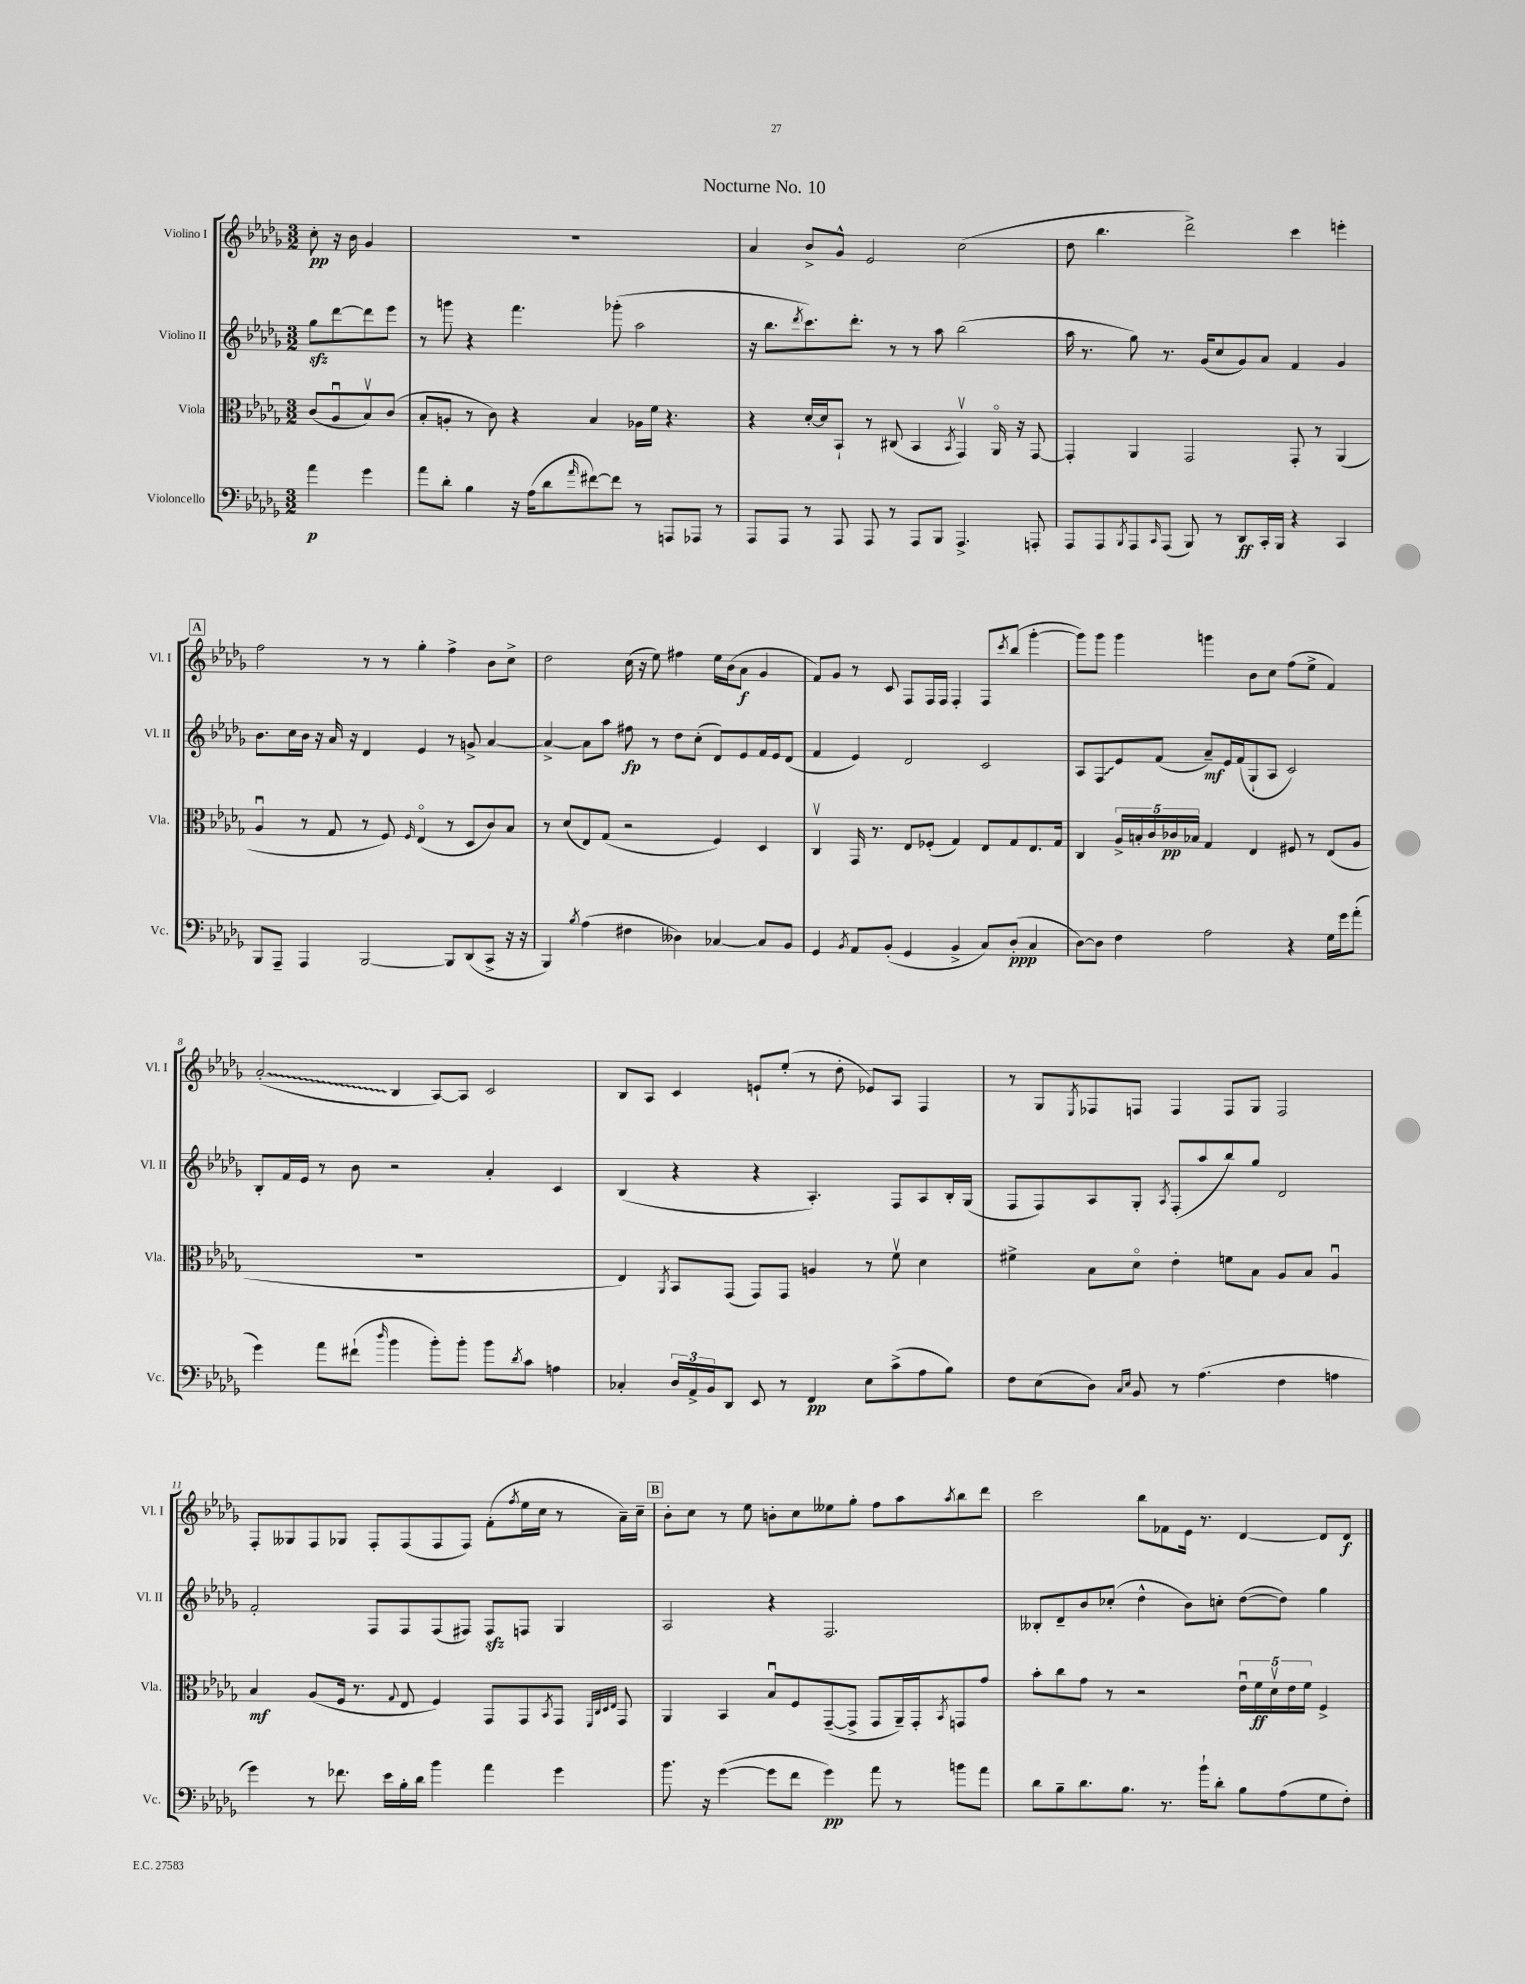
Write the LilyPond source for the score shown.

\header { title = "Nocturne No. 10" }
<<
\new StaffGroup <<
\new Staff = "s0" \with { instrumentName = "Violino I" shortInstrumentName = "Vl. I" } {
    \clef treble \key des \major \numericTimeSignature \time 3/2 \partial 2
    c''8-.\pp r16 bes'16 ges'4 |
    R1. |
    aes'4 bes'8-> ges'8-^ ees'2 c''2( |
    des''8 bes''4. des'''2->) c'''4 e'''4-. |
    \mark \markup { \box "A" } f''2 r8 r8 ges''4-. f''4-> bes'8 c''8-> |
    des''2 c''16( r16 ees''8) fis''4 ees''16 bes'16( aes'8\f ges'4 |
    f'8) ges'8 r8 c'8 f8 f16 f16 f4-. f8 \acciaccatura { c'''8 } bes''8( ges'''4~-. |
    ges'''8) ges'''8 ges'''4 g'''4 bes'8 c''8 f''8( ees''8-> f'4) |
    \once \override Glissando.style = #'zigzag aes'2-.\glissando( bes4 aes8~) aes8 c'2 |
    bes8 aes8 c'4 e'8-! ees''8-.( r8 des''8-. ees'8) aes8 f4 |
    r8 ges8 \acciaccatura { ees8 } fes8 f8 f4 f8 ges8 f2 |
    f8-. geses8 f8 ges8 f8-. f8( f8 f8) f'8-.( \acciaccatura { f''8 } ees''16 c''16 r8 aes'16--) c''16-- |
    \mark \markup { \box "B" } bes'8-. c''8 r8 ees''8 b'8-. c''8 eeses''8 ges''8-. f''8 aes''8 \acciaccatura { aes''8 } bes''8 des'''8 |
    c'''2 bes''8 fes'8 ees'16 r8. des'4~ des'8 des'8\f \bar "|." |
}
\new Staff = "s1" \with { instrumentName = "Violino II" shortInstrumentName = "Vl. II" } {
    \clef treble \key des \major \numericTimeSignature \time 3/2 \partial 2
    ges''8\sfz des'''8~ des'''8 ees'''8 |
    r8 g'''8 r4 f'''4. ges'''8-.( aes''2 |
    r16 bes''8. \acciaccatura { des'''8 } c'''8.) des'''8.-. r8 r8 aes''8 bes''2( |
    aes''16 r8. ges''8) r8. ges'16( c''8 ges'8) aes'8 f'4 ges'4 |
    \mark \markup { \box "A" } bes'8. c''16 bes'16 r16 aes'16 r16 des'4 ees'4 r8 g'8-> aes'4~ |
    aes'4~-> aes'8 aes''8 fis''8\fp r8 des''8 c''8-.( des'8) ees'8 f'16 ees'16 des'8( |
    f'4 ees'4) des'2 c'2 |
    aes8 \once \override Glissando.style = #'zigzag f8\glissando ees'8 f'8( aes'8--\mf) ees'16 f'16( ges8-! aes8 c'2) |
    bes8-. f'16 ees'16 r8 bes'8 r2 aes'4-. c'4 |
    bes4( r4 r4 aes4.-.) f8 aes8 bes16-. ges16( |
    f8 f8) aes8 ges8-. \acciaccatura { aes8 } f8-.( aes''8 bes''8) ges''8 des'2 |
    f'2-. f8 f8 f8( fis8) fis8\sfz f8 ges4 |
    \mark \markup { \box "B" } aes2 r4 f2. |
    beses8-. des'8-- bes'8 ces''8-.( des''4-^ bes'8) c''8-. des''8~( des''8) ges''4 \bar "|." |
}
\new Staff = "s2" \with { instrumentName = "Viola" shortInstrumentName = "Vla." } {
    \clef alto \key des \major \numericTimeSignature \time 3/2 \partial 2
    c'8( aes8\downbow bes8\upbow) c'8( |
    bes8-. a8-. r8 c'8) r4 bes4 aes16 f'16 r4. |
    r4 des'16~-. des'16 bes,8-! r8 cis8( bes,4 \acciaccatura { bes,8 } ges,4\upbow) aes,16\flageolet r16 ges,8~ |
    ges,4-. aes,4 ges,2 ges,8-. r8 aes,4( |
    \mark \markup { \box "A" } aes4\downbow r8 ges8 r8 f8) \grace { f16 } ees4\flageolet( r8 des8 c'8) bes8 |
    r8 des'8( ees8) ges8( r2 f4) des4 |
    c4\upbow ges,16 r8. ees8 fes8-.( ges4) ees8 ges8 ees8. ges16 |
    c4 \tuplet 5/4 { aes16-> b16-. c'16 ces'16\pp bes16 } ges4 ees4 fis8 r8 ees8( aes8 |
    R1. |
    ees4) \acciaccatura { aes,8 } bes,8 ges,8( ges,8) ges,8 a4 r8 f'8\upbow des'4 |
    fis'4-> bes8 des'8\flageolet ees'4-. f'8 bes8 aes8 bes8 aes4\downbow |
    bes4\mf aes8( f16 r8. \appoggiatura { ges8 } ees8 f4) ges,8 ges,8 \acciaccatura { bes,8 } ges,8 \grace { f,32 c32 des32 ees32 } ges,8 |
    \mark \markup { \box "B" } aes,4 bes,4 bes8\downbow f8 ges,8~--( ges,8-> ges,8 aes,16--) ges,16-. \acciaccatura { bes,8 } g,8 ges'8 |
    bes'8-. c''8 ges'8 r8 r2 \tuplet 5/4 { ees'16\downbow f'16\ff des'16\upbow ees'16 f'16 } f4-> \bar "|." |
}
\new Staff = "s3" \with { instrumentName = "Violoncello" shortInstrumentName = "Vc." } {
    \clef bass \key des \major \numericTimeSignature \time 3/2 \partial 2
    aes'4\p ges'4 |
    aes'8 des'8-. bes4 r16 aes16( des'8 \grace { aes'16 } fis'8~) fis'8 r8 a,,8 aes,,8 r8 |
    aes,,8 aes,,8 r8 aes,,8 aes,,8 r8 aes,,8 bes,,8 aes,,4.-> a,,8-. |
    aes,,8 aes,,8 \acciaccatura { bes,,8 } aes,,8 \grace { c,16 } aes,,8( bes,,8) r8 des,8\ff c,16-. bes,,16 r4 c,4 |
    \mark \markup { \box "A" } bes,,8 aes,,8-- aes,,4 bes,,2~ bes,,8 des,8( c,8-> r16 r16 |
    bes,,4) \acciaccatura { bes8 } aes4( fis4 deses4) ces4~ ces8 bes,8 |
    ges,4 \acciaccatura { bes,8 } aes,8 bes,8-.( ges,4 bes,4-> c8) des8-.\ppp( c4 |
    des8~) des8 f4 aes2 r4 ges16 ges'16 aes'8-.( |
    ges'4) aes'8 fis'8-!( \grace { des''16 } bes'4 bes'8-.) bes'8-. bes'8 \acciaccatura { des'8 } c'8 a4 |
    ces4-. \tuplet 3/2 { des16 aes,16-> bes,16 } des,8 ees,8 r8 f,4\pp ees8 c'8->( aes8 bes8) |
    f8 ees8( des8) \grace { c16 ees16 } bes,8 r8 aes4.( f4 a4 |
    ges'4) r8 fes'8. ees'16 bes16-. des'16 bes'4 aes'4 ges'4 |
    \mark \markup { \box "B" } bes'8. r16 ges'4~( ges'8 f'8 ges'4\pp) aes'8 r8 b'8 aes'8 |
    des'8 bes8-- des'8. bes8. r8. bes'16-! des'8-. bes8 aes8( ges8 f8-.) \bar "|." |
}
>>
>>
